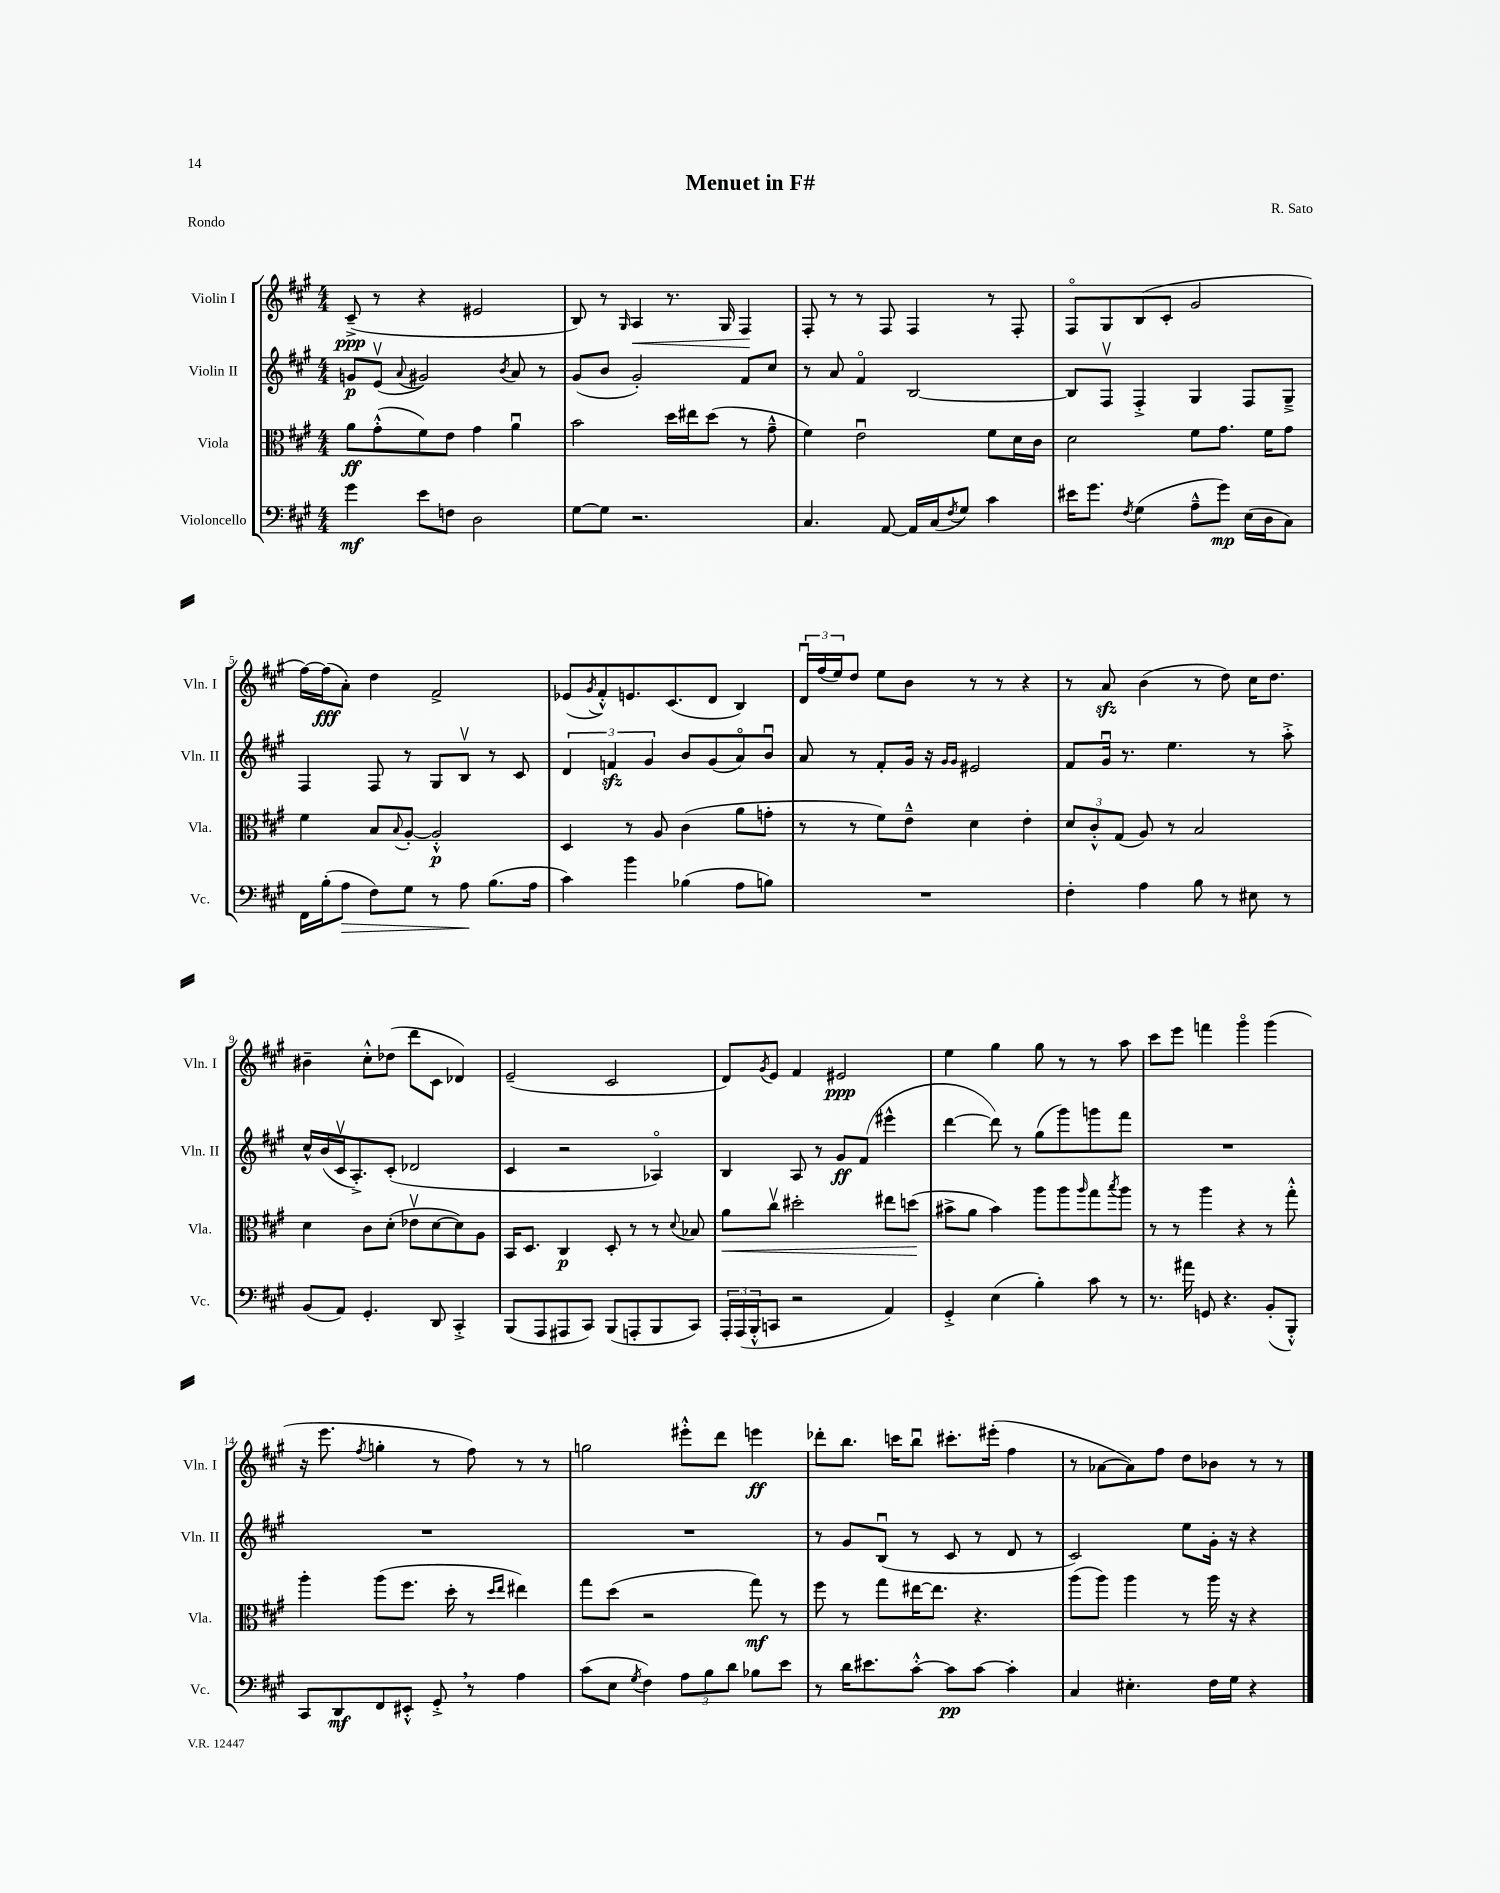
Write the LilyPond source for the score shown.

\header { title = "Menuet in F#" composer = "R. Sato" piece = "Rondo" }
<<
\new StaffGroup <<
\new Staff = "s0" \with { instrumentName = "Violin I" shortInstrumentName = "Vln. I" } {
    \clef treble \key a \major \numericTimeSignature \time 4/4
    cis'8--->\ppp( r8 r4 eis'2 |
    b8) r8 \grace { gis16 } a4\< r8. gis16 fis4\! |
    fis8-. r8 r8 fis8 fis4 r8 fis8-. |
    fis8\flageolet gis8 b8( cis'8-. gis'2 |
    fis''16~) fis''16\fff( a'8-.) d''4 fis'2-> |
    ees'8( \acciaccatura { gis'8 } fis'8-.-^) e'8. cis'8.( d'8 b4) |
    \tuplet 3/2 { d'16\downbow fis''16( e''16) } d''8 e''8 b'8 r8 r8 r4 |
    r8 a'8\sfz b'4( r8 d''8) cis''16 d''8. |
    bis'4-- cis''8-.-^ des''8( d'''8 cis'8 des'4) |
    e'2--( cis'2 |
    d'8) \acciaccatura { gis'8 } e'8 fis'4 eis'2\ppp |
    e''4 gis''4 gis''8 r8 r8 a''8 |
    cis'''8 e'''8 f'''4 gis'''4\flageolet gis'''4( |
    r16 e'''8. \acciaccatura { fis''8 } g''4-. r8 fis''8) r8 r8 |
    g''2 eis'''8-.-^ d'''8 e'''4\ff |
    des'''8-. b''8. c'''16 b''8\downbow cis'''8.-. eis'''16-.( fis''4 |
    r8 aes'8~ aes'8) fis''8 d''8 bes'8 r8 r8 \bar "|." |
}
\new Staff = "s1" \with { instrumentName = "Violin II" shortInstrumentName = "Vln. II" } {
    \clef treble \key a \major \numericTimeSignature \time 4/4
    g'8\p e'8\upbow( \appoggiatura { a'8 } gis'2) \acciaccatura { b'8 } a'8 r8 |
    gis'8( b'8 gis'2-.) fis'8 cis''8 |
    r8 a'8 fis'4\flageolet b2~ |
    b8 fis8\upbow fis4-.-> gis4 fis8 gis8---> |
    fis4 fis8 r8 gis8 b8\upbow r8 cis'8 |
    \tuplet 3/2 { d'4 f'4\sfz gis'4 } b'8 gis'8( a'8\flageolet) b'8\downbow |
    a'8 r8 fis'8-. gis'16 r16 \grace { gis'16 gis'16 } eis'2 |
    fis'8 gis'16\downbow r8. e''4. r8 a''8-.-> |
    cis''16-^ b'16( cis'16\upbow a8.-.->) cis'8-.( des'2 |
    cis'4 r2 aes4\flageolet) |
    b4 a8 r8 gis'8\ff fis'8( eis'''4-^ |
    d'''4~ d'''8) r8 gis''8( gis'''8) g'''8 fis'''8 |
    R1 |
    R1 |
    R1 |
    r8 gis'8 b8\downbow( r8 cis'8 r8 d'8 r8 |
    cis'2) e''8 gis'16-. r16 r4 \bar "|." |
}
\new Staff = "s2" \with { instrumentName = "Viola" shortInstrumentName = "Vla." } {
    \clef alto \key a \major \numericTimeSignature \time 4/4
    a'8\ff gis'8-.-^( fis'8) e'8 gis'4 a'4\downbow |
    b'2 d''16 eis''16 d''8( r8 gis'8---^ |
    fis'4) e'2\downbow fis'8 d'16 cis'16 |
    d'2 fis'8 gis'8. fis'16 gis'8 |
    fis'4 b8 \appoggiatura { b8 } a8~-. a2-.-^\p |
    d4 r8 a8 cis'4( a'8 g'8-. |
    r8 r8 fis'8) e'8---^ d'4 e'4-. |
    \tuplet 3/2 { d'8 cis'8-.-^ gis8( } a8) r8 b2 |
    d'4 cis'8 d'8-.( ees'8\upbow d'8~ d'8) a8 |
    b,16 d8. cis4\p d8-. r8 r8 \appoggiatura { d'8 } bes8 |
    a'8\< cis''8\upbow dis''2-. eis''8 d''8\!( |
    bis'8-> a'8 bis'4) a''8 a''8 \grace { a''16 } gis''8 \acciaccatura { b''8 } a''8 |
    r8 r8 a''4 r4 r8 gis''8-.-^ |
    a''4-. a''8( fis''8. d''16-. r8 \grace { d''16 e''16 } eis''4) |
    gis''8 d''8( r2 gis''8\mf) r8 |
    fis''8 r8 gis''8 eis''16~ eis''8. r4. |
    a''8( a''8) a''4 r8 a''16 r16 r4 \bar "|." |
}
\new Staff = "s3" \with { instrumentName = "Violoncello" shortInstrumentName = "Vc." } {
    \clef bass \key a \major \numericTimeSignature \time 4/4
    gis'4\mf e'8 f8 d2 |
    gis8~ gis8 r2. |
    cis4. a,8~ a,16 cis16( \acciaccatura { fis8 } gis8) cis'4 |
    eis'16 gis'8. \acciaccatura { fis8 } gis4( a8---^ gis'8\mp) e16( d16 cis8) |
    fis,16 b16-.( a8\> fis8) gis8 r8 a8\! b8.( a16 |
    cis'4) b'4 bes4( a8 b8) |
    R1 |
    fis4-. a4 b8 r8 eis8 r8 |
    b,8( a,8) gis,4.-. d,8 cis,4-.-> |
    b,,8( a,,8 ais,,8 cis,8) b,,8( a,,8-. b,,8 cis,8) |
    \tuplet 3/2 { a,,16-. a,,16( b,,16-.-^ } c,8 r2 a,4) |
    gis,4-.-> e4( b4-.) cis'8 r8 |
    r8. ais'16 g,8 r4. b,8-.( b,,8-.-^) |
    cis,8 d,8\mf fis,8 eis,8-.-^ gis,8-.-> \breathe r8 a4 |
    cis'8( e8 \acciaccatura { gis8 } fis4) \tuplet 3/2 { a8 b8 d'8 } bes8 e'8 |
    r8 d'16 eis'8. cis'8~-.-^ cis'8\pp cis'8~ cis'4-. |
    cis4 eis4.-. fis16 gis16 r4 \bar "|." |
}
>>
>>
